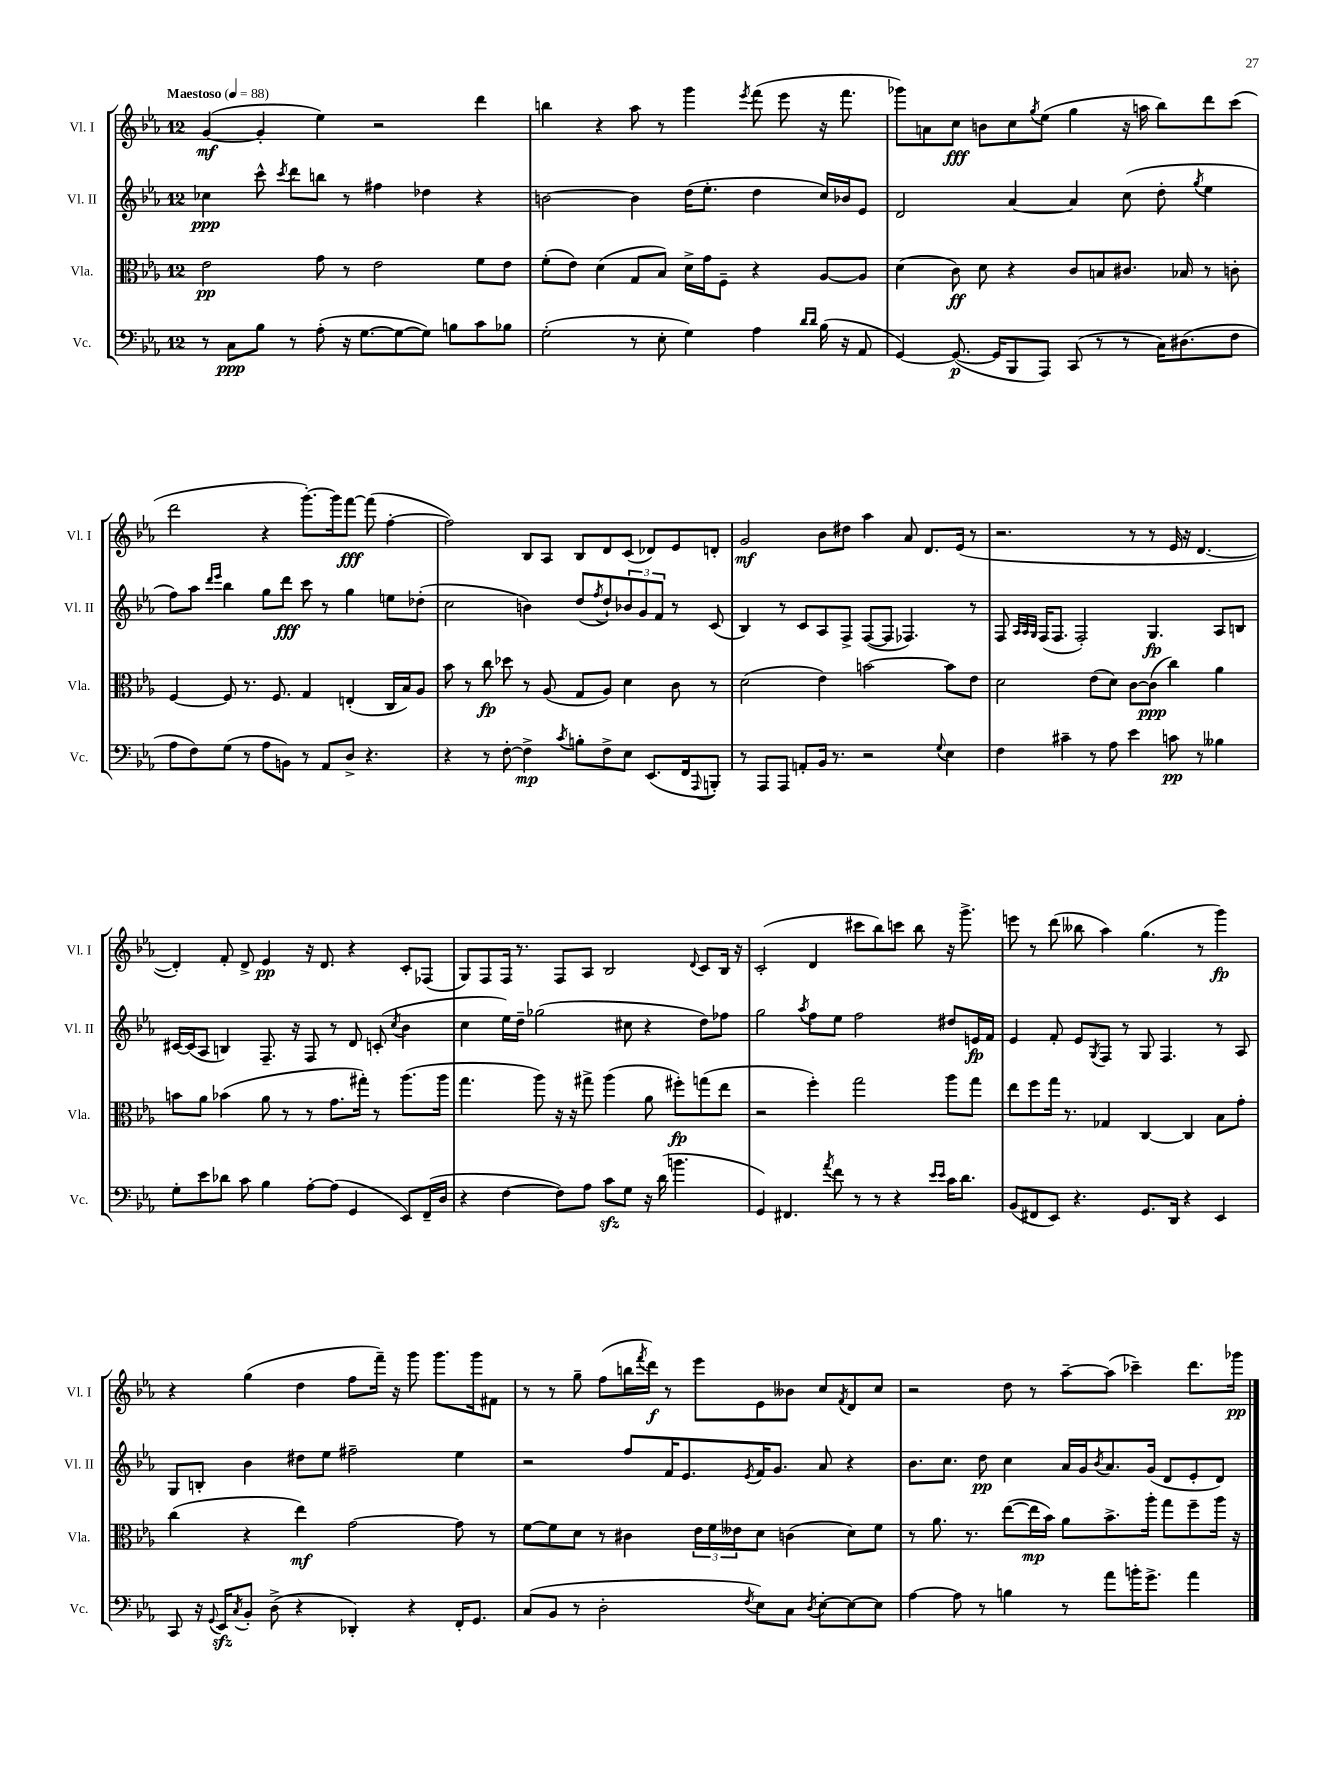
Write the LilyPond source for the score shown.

<<
\new StaffGroup <<
\new Staff = "s0" \with { instrumentName = "Vl. I" shortInstrumentName = "Vl. I" } {
    \clef treble \key ees \major \once \override Staff.TimeSignature.style = #'single-digit \time 12/8 \tempo "Maestoso" 4 = 88
    g'4~\mf( g'4-. ees''4) r2 d'''4 |
    b''4 r4 aes''8 r8 g'''4 \acciaccatura { ees'''8 } f'''8( ees'''8 r16 f'''8. |
    ges'''8) a'8 c''8\fff b'8 c''8 \acciaccatura { g''8 } ees''8( g''4 r16 a''16 bes''8) d'''8 c'''8( |
    d'''2 r4 g'''8.~-.) g'''16 f'''8~\fff f'''8( f''4~-. |
    f''2) bes8 aes8 bes8 d'8 c'8( des'8) ees'8 d'8-. |
    g'2\mf bes'8 dis''8 aes''4 aes'8 d'8. ees'16( r8 |
    r2. r8 r8 ees'16 r16 d'4.~ |
    d'4-.) f'8-. d'8-> ees'4\pp r16 d'8. r4 c'8-. fes8( |
    g8) f8 f16 r8. f8 aes8 bes2 \appoggiatura { d'8 } c'8 bes16 r16 |
    c'2-.( d'4 cis'''8 bes''8) c'''8 bes''8 r16 g'''8.-> |
    e'''8 r8 d'''8( beses''8 aes''4) g''4.( r8 g'''4\fp) |
    r4 g''4( d''4 f''8 f'''16--) r16 g'''8 g'''8. g'''16 fis'8 |
    r8 r8 g''8-- f''8( b''16 \acciaccatura { f'''8 } d'''16\f) r8 ees'''8 ees'8 beses'8 c''8 \acciaccatura { f'8 } d'8 c''8 |
    r2 d''8 r8 aes''8~-- aes''8( ces'''4--) d'''8. ges'''16\pp \bar "|." |
}
\new Staff = "s1" \with { instrumentName = "Vl. II" shortInstrumentName = "Vl. II" } {
    \clef treble \key ees \major \once \override Staff.TimeSignature.style = #'single-digit \time 12/8
    ces''4\ppp c'''8-^ \acciaccatura { c'''8 } d'''8 b''8 r8 fis''4 des''4 r4 |
    b'2~ b'4 d''16( ees''8.-. d''4 c''16) bes'16 ees'8 |
    d'2 aes'4~ aes'4 c''8( d''8-. \acciaccatura { g''8 } ees''4 |
    f''8) aes''8 \grace { d'''16 ees'''16 } bes''4 g''8 d'''8\fff c'''8 r8 g''4 e''8 des''8-.( |
    c''2 b'4) d''8( \acciaccatura { f''8 } d''8-!) \tuplet 3/2 { bes'8 g'8 f'8 } r8 c'8( |
    bes4) r8 c'8 aes8 f8-> f8~( f8 fes4.) r8 |
    f8 \grace { aes32 aes32 g32 } f16( f8. f2-.) g4.\fp aes8 b8 |
    cis'16~ cis'16( aes8 b4) f8.-- r16 f8 r8 d'8 c'8-.( \acciaccatura { c''8 } bes'4 |
    c''4 ees''16) d''16-- ges''2( cis''8 r4 d''8) fes''8 |
    g''2 \acciaccatura { aes''8 } f''8 ees''8 f''2 dis''8 e'16\fp f'16 |
    ees'4 f'8-. ees'8 \acciaccatura { g8 } f8 r8 g8 f4. r8 aes8 |
    g8 b8-. bes'4 dis''8 ees''8 fis''2-- ees''4 |
    r2 f''8 f'16 ees'8. \acciaccatura { ees'8 } f'16 g'8. aes'8 r4 |
    bes'8. c''8. d''8\pp c''4 aes'16 g'16 \acciaccatura { bes'8 } aes'8. g'16( d'8 ees'8-. d'8) \bar "|." |
}
\new Staff = "s2" \with { instrumentName = "Vla." shortInstrumentName = "Vla." } {
    \clef alto \key ees \major \once \override Staff.TimeSignature.style = #'single-digit \time 12/8
    ees'2\pp g'8 r8 ees'2 f'8 ees'8 |
    f'8-.( ees'8) d'4( g8 bes8) d'16-> g'16 f8-- r4 aes8~ aes8 |
    d'4( c'8\ff) d'8 r4 c'8 b8 cis'8. bes16 r8 c'8-. |
    f4~ f8 r8. f8. g4 e4-.( c16 bes16) aes8 |
    bes'8 r8 c''8\fp des''8 r8 aes8( g8 aes8) d'4 c'8 r8 |
    d'2( ees'4) b'2~ b'8 ees'8 |
    d'2 ees'8( d'8) c'8~ c'8\ppp( c''4) aes'4 |
    b'8 aes'8 bes'4( aes'8 r8 r8 g'8. gis''16-.) r8 aes''8.( aes''16 |
    g''4. aes''8) r16 r16 gis''8-> aes''4( aes'8 fis''8-.\fp) g''8( ees''8 |
    r2 f''4-.) g''2 aes''8 g''8 |
    ees''8 f''8 g''16 r8. ges4 c4~ c4 bes8 g'8-. |
    c''4( r4 ees''4\mf) g'2~ g'8 r8 |
    f'8~ f'8 d'8 r8 cis'4 \tuplet 3/2 { ees'16 f'16 eeses'16 } d'8 c'4( d'8) f'8 |
    r8 aes'8. r8. ees''8~( ees''16\mp bes'16) aes'8 bes'8.-> aes''16-. g''8 f''8-- aes''16 r16 \bar "|." |
}
\new Staff = "s3" \with { instrumentName = "Vc." shortInstrumentName = "Vc." } {
    \clef bass \key ees \major \once \override Staff.TimeSignature.style = #'single-digit \time 12/8
    r8 c8\ppp bes8 r8 aes8-.( r16 g8.~ g8~ g8) b8 c'8 bes8 |
    g2-.( r8 ees8-. g4) aes4 \grace { d'16 d'16 } bes16( r16 aes,8 |
    g,4~) g,8.~\p( g,16 bes,,8 aes,,8) c,8( r8 r8 c16) dis8.( f8 |
    aes8 f8) g8( r8 aes8 b,8) r8 aes,8 d8-> r4. |
    r4 r8 f8~-. f4->\mp \acciaccatura { c'8 } b8-. f8-> ees8 ees,8.( f,16 \appoggiatura { aes,,8 } b,,8-.) |
    r8 aes,,8 aes,,8 a,8-. bes,16 r8. r2 \appoggiatura { g8 } ees4 |
    f4 cis'4-- r8 aes8 ees'4 c'8\pp r8 beses4 |
    g8-. ees'8 des'8 c'8 bes4 aes8~-. aes8( g,4 ees,8) f,16--( d16 |
    r4 f4~ f8) aes8 c'8\sfz g8 r16 d'16( b'4. |
    g,4) fis,4. \acciaccatura { aes'8 } f'8 r8 r8 r4 \grace { ees'16 ees'16 } c'16 d'8. |
    bes,8( fis,8 ees,8) r4. g,8. d,16 r4 ees,4 |
    c,8 r16 \appoggiatura { g,8 } ees,16\sfz \acciaccatura { c8 } bes,8-. d8->( r4 des,4-.) r4 f,16-. g,8. |
    c8( bes,8 r8 d2-. \acciaccatura { f8 } ees8) c8 \acciaccatura { d8 } ees8~-. ees8~ ees8 |
    aes4~ aes8 r8 b4 r8 aes'8 b'16-. g'8.-> aes'4 \bar "|." |
}
>>
>>
\layout { \context { \Score \remove "Bar_number_engraver" } }
